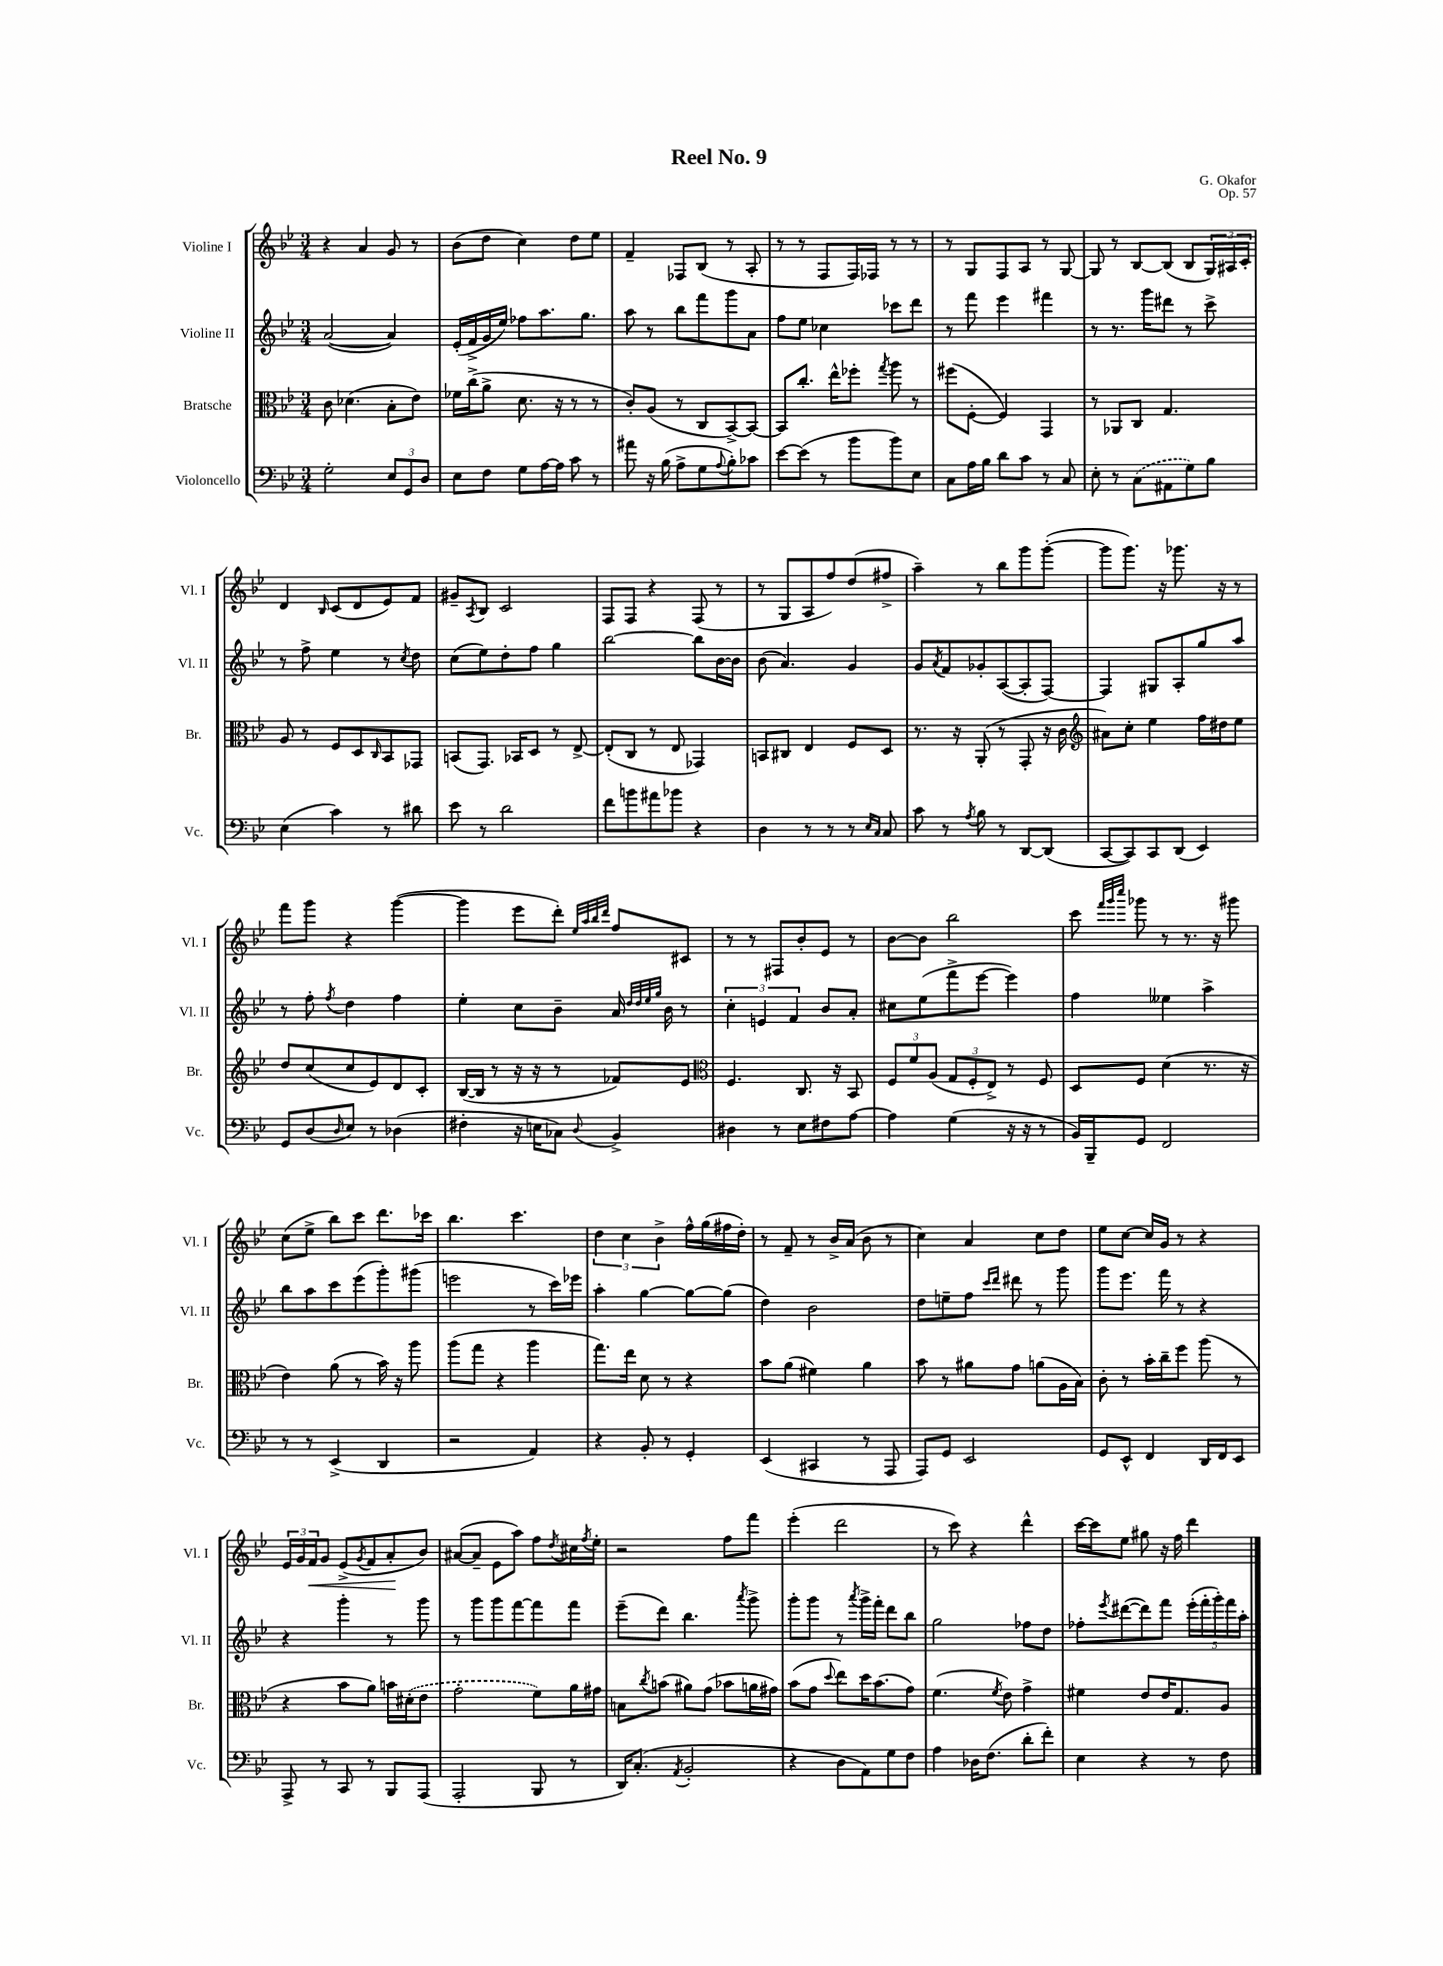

**kern	**kern	**kern	**kern
*staff4	*staff3	*staff2	*staff1
*clefF4	*clefC3	*clefG2	*clefG2
*k[b-e-]	*k[b-e-]	*k[b-e-]	*k[b-e-]
*M3/4	*M3/4	*M3/4	*M3/4
2G'	8c	([2a	4r
.	(4.d-	.	.
.	.	.	4a
12E-	8B-'	4a])	8g
12GG	.	.	.
.	8e-)	.	8r
12D	.	.	.
=	=	=	=
8E-	16f-	(16e-'	(8b-
.	(16cc^	16f^	.
8F	8a^	16g	8dd
.	.	16ee-)	.
8G	8.d	8ff-	4cc)
[16A	.	8.aa	.
16A]	16r	.	.
8c	8r	.	8dd
.	.	8.gg	.
8r	8r	.	8ee-
=	=	=	=
8a#	8c')	8aa	4f~
16r	(8A	8r	.
(16B-	.	.	.
8A^	8r	8bb-	8F-
8G	8C	8fff	(8B-
8qqA	.	.	.
8B-')	[8BB-^)	8ggg	8r
8c-	8BB-_	8a	8A'
=	=	=	=
[8e-	8BB-]	8ff	8r
(8e-]	8.cc'	8ee-	8r
8r	.	4cc-	8F
.	16ee-^^	.	.
8b-	8ff-'	.	16F)
.	.	.	16F-
.	8qgg	.	.
8b-)	8aa	8ccc-	8r
8E-	8r	8ddd	8r
=	=	=	=
8C	(8ff#	8r	8r
16A	[8F'	8fff	8G
16B-	.	.	.
8d	4F])	4eee-	8F
8c	.	.	8A
8r	4GG	4fff#	8r
8C	.	.	[8G
=	=	=	=
8E-'	8r	8r	8G]
8r	8AA-	8.r	8r
(8C	8C	.	[8B-
.	.	16ggg	.
8AA#	4.G	8ddd#	(8B-]
8G)	.	8r	8B-
8B-	.	8ccc^	24G)
.	.	.	24A#
.	.	.	24c'
=	=	=	=
(4E-	8A	8r	4d
.	8r	8ff^	.
.	.	.	16qqB-
4c)	8F	4ee-	(8c
.	8D	.	8d
.	16qqC	.	.
8r	8BB-	8r	8e-)
.	.	8qcc	.
8d#	8GG-	8dd	8f
=	=	=	=
8e-	(8BB	(8cc	8g#~
.	.	.	8qA
8r	8.GG)	8ee-)	8B-
2d	.	8dd'	2c
.	16BB-	.	.
.	8D	8ff	.
.	8r	4gg	.
.	[8E-^	.	.
=	=	=	=
8f	(8E-']	[2bb-	8F
8b	8C	.	8F
8a#	8r	.	4r
8b-	8E-	.	.
4r	4GG-)	8bb-]	(8F
.	.	[16b-	8r
.	.	16b-]	.
=	=	=	=
4D	8BB	(8b-	8r
.	8C#	4.a)	8G
8r	4E-	.	8A
8r	.	.	8ff)
8r	8F	4g	(8dd
16qqE-	.	.	.
16qqC	.	.	.
8C	8D	.	8ff#^
=	=	=	=
8c	8.r	8g	4aa~)
.	.	8qa	.
8r	.	8f	.
.	16r	.	.
8qA	.	.	.
8B-	(8AA'	8g-'	8r
8r	8r	([8A	8bb-
[8DD	8GG'	8A']	8ggg
(8DD]	16r	[8F)	([8ggg'
.	16c	.	.
=	=	=	=
*	*clefG2	*	*
[8CC	8a#)	4F]	8ggg]
8CC])	8cc'	.	8.ggg)
8CC	4ee-	8G#	.
.	.	.	16r
(8DD	.	8A'	8.ggg-
4EE-)	16ff	8gg	.
.	16dd#	.	16r
.	8ee-	8aa	8r
=	=	=	=
8GG	8dd	8r	8fff
(8D	(8cc	8ff'	8ggg
16qqD	.	8qff	.
8E-)	8cc	4dd	4r
8r	8e-)	.	.
(4D-	8d	4ff	([4ggg
.	8c'	.	.
=	=	=	=
4F#'	([16B-	4ee-'	4ggg]
.	16B-]	.	.
.	8r	.	.
16r	16r	8cc	8eee-
16E	16r	.	.
8C-)	8r	8b-~	8ddd')
.	.	.	32qqee-
.	.	.	32qqaa
.	.	.	32qqbb-
8qqD	.	.	32qqddd
4BB-^	8f-)	16a	8ff
.	.	32qqdd	.
.	.	32qqdd	.
.	.	32qqee-	.
.	.	32qqgg	.
.	.	16b-	.
.	8e-	8r	8c#
=	=	=	=
*	*clefC3	*	*
4D#	4.F	6cc'	8r
.	.	.	8r
.	.	6e	.
8r	.	.	8F#
.	.	6f	.
8E-	8.C	.	8b-'
8F#	.	8b-	8e-
.	16r	.	.
[8A	8BB-	8a'	8r
=	=	=	=
4A]	12F	8cc#	[8b-
.	12f	.	.
.	.	(8ee-	8b-]
.	(12A	.	.
(4G	12G	8fff^	2bb-
.	12F'	.	.
.	.	[8eee-	.
.	12E-^)	.	.
16r	8r	4eee-])	.
16r	.	.	.
8r	8F	.	.
=	=	=	=
16BB-)	8D	4ff	8ccc
16BBB-~	.	.	.
.	.	.	32qqfff
.	.	.	32qqggg
.	.	.	32qqcccc
8GG	8F	.	8ggg-
2FF	(4d	4ee--	8r
.	.	.	8.r
.	8.r	4aa^	.
.	.	.	16r
.	.	.	8ggg#
.	16r	.	.
=	=	=	=
8r	4e-)	8bb-	(8cc
8r	.	8aa	8ee-^
(4EE-^	(8a	8ccc	8bb-)
.	8r	(8eee-	8ccc
4DD	16b-)	8ggg')	8.ddd
.	16r	.	.
.	8aa	(8ggg#	.
.	.	.	16ccc-
=	=	=	=
2r	(8aa	2eee	4.bb-
.	8gg	.	.
.	4r	.	.
.	.	.	4.ccc
4AA)	4aa	8r	.
.	.	16ccc)	.
.	.	16eee-	.
=	=	=	=
4r	8.gg)	4aa'	6dd
.	.	.	6cc
.	16ee-	.	.
8BB-'	8d	[4gg	.
.	.	.	6b-^
8r	8r	.	.
4GG'	4r	8gg_	16ff^^
.	.	.	(16gg
.	.	(8gg]	16ff#
.	.	.	16dd')
=	=	=	=
(4EE-	8b-	4dd)	8r
.	(8a	.	8f~
4CC#	4f#)	2b-	8r
.	.	.	16b-^
.	.	.	(16a
8r	4a	.	8b-
8AAA	.	.	8r
=	=	=	=
8AAA)	8b-	8dd	4cc)
8GG	8r	8ee~	.
2EE-	8a#	8ff	4a
.	.	16qqccc	.
.	.	16qqddd	.
.	8g	8ddd#	.
.	(8a	8r	8cc
.	16A	8ggg	8dd
.	16B-)	.	.
=	=	=	=
8GG	8c'	8ggg	8ee-
8EE-^^	8r	8.eee-	[8cc
4FF	16b-'	.	16cc]
.	16cc~	16fff	16g
.	8ff	8r	8r
16DD	(8aa	4r	4r
16FF	.	.	.
8EE-	8r	.	.
=	=	=	=
8AAA^	4r	4r	24e-
.	.	.	24g
.	.	.	24f
8r	.	.	8g
8CC	8b-	4ggg'	(8e-^
.	.	.	8qg
8r	8a)	.	8f
8BBB-	16b	8r	8a'
.	(16d#'	.	.
(8AAA	8e-	8ggg	8b-)
=	=	=	=
2AAA'	2g'	8r	([8a#
.	.	8ggg	8a#~]
.	.	8ggg	8e-
.	.	[8fff	8aa)
8BBB-	8f)	8fff]	8ff
.	.	.	8qdd
8r	16a	8fff	16cc#
.	.	.	8qff
.	16g#	.	16ee-'
=	=	=	=
16DD)	8B	(8eee-~	2r
(8.C'	.	.	.
.	8qcc	.	.
.	(8b	8ddd)	.
8qAA	.	.	.
2BB-'	8a#)	4.bb-	.
.	(8g	.	.
.	8b-	.	8ff
.	.	8qaaa	.
.	16a	8ggg^	8fff
.	16g#)	.	.
=	=	=	=
4r	(8b-	8ggg'	(4eee-'
.	8g	8ggg	.
.	8qqdd	.	.
8D	8ee-)	8r	2ddd
.	.	8qaaa	.
8AA)	16dd	16ggg^	.
.	(8.b-	16fff'	.
8G	.	8ddd	.
8F	8g)	8bb-	.
=	=	=	=
4A	(4.f	2gg	8r
.	.	.	8ccc)
16D-	.	.	4r
(8.F	.	.	.
.	8qf	.	.
.	8e-)	.	.
8d'	4g^	8ff-	4ddd^^
8f')	.	8dd	.
=	=	=	=
4E-	4f#	8ff-'	[16ccc
.	.	.	16ccc]
.	.	8qeee-	.
.	.	([8ddd#	8ee-
4r	8e-	8ddd#])	8gg#
.	16e-	8fff	16r
.	8.G	.	16ff
8r	.	(20eee-'	4ddd
.	.	20fff'	.
.	.	20ggg')	.
8F	8A	.	.
.	.	20fff	.
.	.	20aa'	.
==	==	==	==
*-	*-	*-	*-
